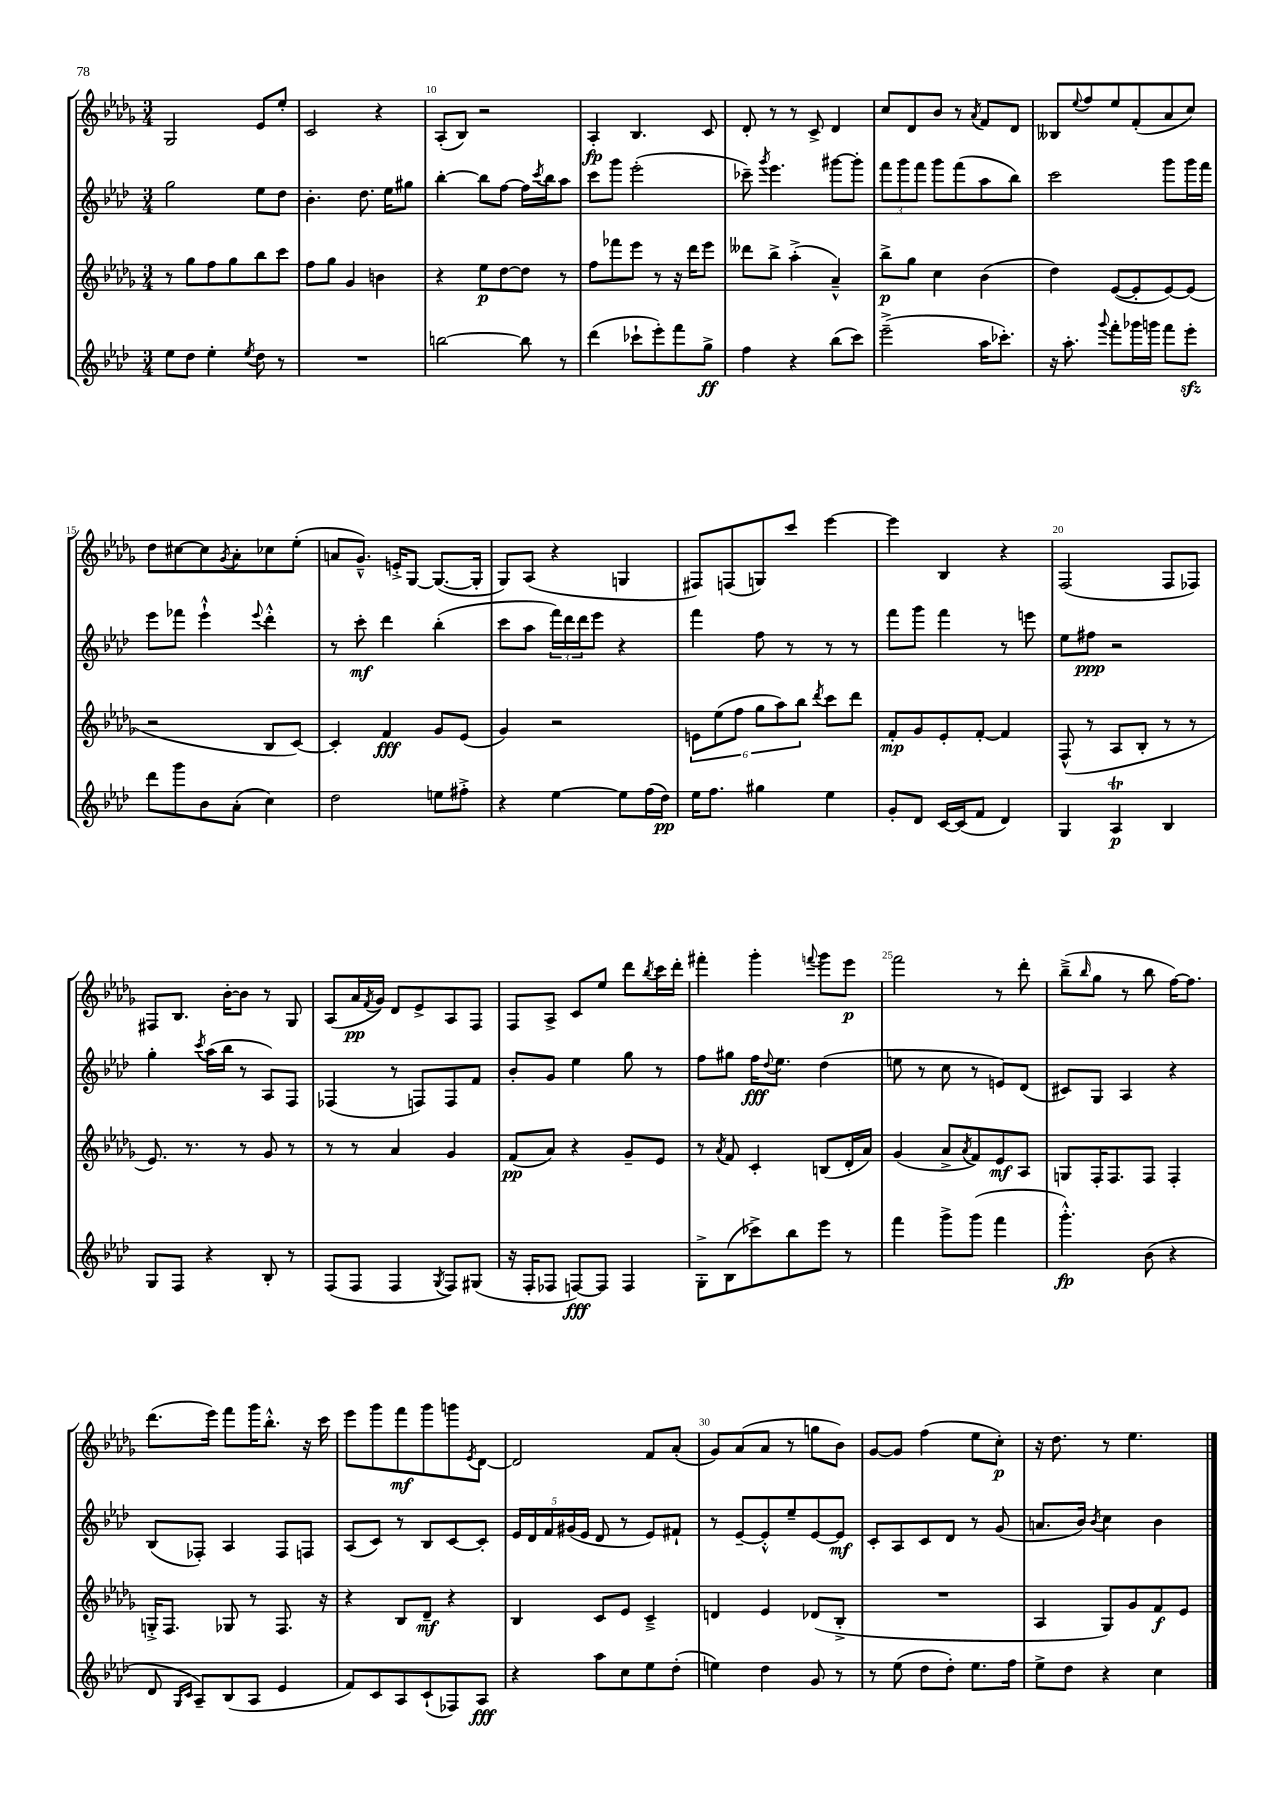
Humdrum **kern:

**kern	**dynam	**kern	**dynam	**kern	**dynam	**kern	**dynam
*part4	*part4	*part3	*part3	*part2	*part2	*part1	*part1
*staff4	*staff4	*staff3	*staff3	*staff2	*staff2	*staff1	*staff1
*clefG2	*	*clefG2	*	*clefG2	*	*clefG2	*
*k[b-e-a-d-]	*	*k[b-e-a-d-g-]	*	*k[b-e-a-d-]	*	*k[b-e-a-d-g-]	*
*M3/4	*	*M3/4	*	*M3/4	*	*M3/4	*
=8	=8	=8	=8	=8	=8	=8	=8
8ee-\L	.	8r	.	2gg\	.	2G-/	.
8dd-\J	.	8gg-\L	.	.	.	.	.
4ee-'\	.	8ff\	.	.	.	.	.
.	.	8gg-\	.	.	.	.	.
8qee-/	.	.	.	.	.	.	.
8dd-\	.	8bb-\	.	8ee-\L	.	8e-/L	.
8r	.	8ccc\J	.	8dd-\J	.	8ee-'/J	.
=9	=9	=9	=9	=9	=9	=9	=9
2.r	.	8ff\L	.	4.b-'\	.	2c/	.
.	.	8gg-\J	.	.	.	.	.
.	.	4g-/	.	.	.	.	.
.	.	.	.	8.dd-\	.	.	.
.	.	4bn\	.	.	.	4r	.
.	.	.	.	16ee-\KL	.	.	.
.	.	.	.	8gg#X\J	.	.	.
=10	=10	=10	=10	=10	=10	=10	=10
[2bbn\	.	4r	.	[4bb-'\	.	(8A-'/L	.
.	.	.	.	.	.	8B-/J)	.
.	.	8ee-\L	p	8bb-\L]	.	2r	.
.	.	[8dd-\	.	[8ff\J	.	.	.
8bb\]	.	8dd-\J]	.	16ff\LL]	.	.	.
.	.	.	.	8qccc/	.	.	.
.	.	.	.	16bb-\J	.	.	.
8r	.	8r	.	8aa-\J	.	.	.
=11	=11	=11	=11	=11	=11	=11	=11
(4ddd-\	.	8ff\L	.	8ccc\L	.	4A-'/	fp
.	.	8fff-X\	.	8ggg\J	.	.	.
8ccc-X`\L	.	8eee-\J	.	(2eee-'\	.	4.B-/	.
8eee-'\)	.	8r	.	.	.	.	.
8fff\	.	16r	.	.	.	.	.
.	.	16ddd-\KL	.	.	.	.	.
8gg^\J	ff	8eee-\J	.	.	.	8c/	.
=12	=12	=12	=12	=12	=12	=12	=12
4ff\	.	8ddd--X\L	.	8ccc-X~\)	.	8d-'/	.
.	.	.	.	8qggg/	.	.	.
.	.	8bb-^\J	.	4.eee-\	.	8r	.
4r	.	(4aa-'^\	.	.	.	8r	.
.	.	.	.	.	.	8c^/	.
(8bb-\L	.	4a-~^^/)	.	[8ggg#X\L	.	4d-/	.
8ccc\J)	.	.	.	8ggg#'\J]	.	.	.
=13	=13	=13	=13	=13	=13	=13	=13
(2eee-~^\	.	8bb-^\L	p	12fff\L	.	8cc/L	.
.	.	.	.	12ggg\	.	.	.
.	.	8gg-\J	.	.	.	8d-/	.
.	.	.	.	12fff\J	.	.	.
.	.	4cc\	.	8ggg\L	.	8b-/J	.
.	.	.	.	(8fff\	.	8r	.
.	.	.	.	.	.	8qa-/	.
16aa-\KL	.	(4b-\	.	8aa-\	.	8f/L	.
8.ccc-X'\J)	.	.	.	.	.	.	.
.	.	.	.	8bb-\J)	.	8d-/J	.
=14	=14	=14	=14	=14	=14	=14	=14
16r	.	4dd-\)	.	2ccc\	.	8B--X/L	.
8.aa-'\	.	.	.	.	.	.	.
.	.	.	.	.	.	8qqee-/	.
.	.	.	.	.	.	8ff/	.
8qqggg/	.	.	.	.	.	.	.
8fff'\L	.	([8e-/L	.	.	.	8ee-/	.
16ggg-X\L	.	8e-'/]	.	.	.	(8f'/	.
16gggn\JJ	.	.	.	.	.	.	.
8fff\L	.	[8e-/)	.	8ggg\L	.	8a-/	.
8eee-zz'\J	.	(8e-/J]	.	16ggg\L	.	8cc/J)	.
.	.	.	.	16fff\JJ	.	.	.
!!LO:LB:g=z
=15	=15	=15	=15	=15	=15	=15	=15
8ddd-\L	.	2r	.	8eee-\L	.	8dd-\L	.
8ggg\	.	.	.	8fff-X\J	.	[8cc#X\	.
8b-\	.	.	.	4eee-`^^\	.	8cc#\]	.
.	.	.	.	.	.	8qg-/	.
(8a-'\J	.	.	.	.	.	8a-'\	.
.	.	.	.	8qqeee-/	.	.	.
4cc\)	.	8B-/L	.	4ddd-'^^\	.	8cc-X\	.
.	.	[8c/J)	.	.	.	(8ee-'\J	.
=16	=16	=16	=16	=16	=16	=16	=16
2dd-\	.	4c'/]	.	8r	.	8an/L	.
.	.	.	.	8ccc'\	mf	8.g-~^^/J)	.
.	.	4f/	fff	4ddd-\	.	.	.
.	.	.	.	.	.	16en'^/KL	.
.	.	.	.	.	.	[8G-/J	.
8een\L	.	8g-/L	.	(4bb-'\	.	(8.G-/L_	.
8ff#X'^\J	.	(8e-/J	.	.	.	.	.
.	.	.	.	.	.	16G-'/Jk]	.
=17	=17	=17	=17	=17	=17	=17	=17
4r	.	4g-/)	.	8ccc\L	.	8G-/L)	.
.	.	.	.	8aa-\J	.	(8A-/J	.
[4ee-\	.	2r	.	24fff\LL)	.	4r	.
.	.	.	.	24ddd-\	.	.	.
.	.	.	.	24ddd-\J	.	.	.
.	.	.	.	8eee-\J	.	.	.
8ee-\L]	.	.	.	4r	.	4Gn/	.
(16ff\L	.	.	.	.	.	.	.
16dd-\JJ)	pp	.	.	.	.	.	.
=18	=18	=18	=18	=18	=18	=18	=18
16ee-\KL	.	12en\L	.	4fff\	.	8F#X/L)	.
8.ff\J	.	.	.	.	.	.	.
.	.	(12ee-\	.	.	.	.	.
.	.	.	.	.	.	(8Fn/	.
.	.	12ff\J	.	.	.	.	.
4gg#X\	.	12gg-\L	.	8ff\	.	8Gn/)	.
.	.	12aa-\)	.	.	.	.	.
.	.	.	.	8r	.	8ccc/J	.
.	.	12bb-\J	.	.	.	.	.
.	.	8qddd-/	.	.	.	.	.
4ee-\	.	8ccc\L	.	8r	.	[4eee-\	.
.	.	8ddd-\J	.	8r	.	.	.
=19	=19	=19	=19	=19	=19	=19	=19
8g'/L	.	8f'/L	mp	8fff\L	.	4eee-\]	.
8d-/J	.	8g-/	.	8ggg\J	.	.	.
[16c/LL	.	8e-'/	.	4fff\	.	4B-/	.
(16c/J]	.	.	.	.	.	.	.
8f/J	.	[8f'/J	.	.	.	.	.
4d-/)	.	4f/]	.	8r	.	4r	.
.	.	.	.	8eeen\	.	.	.
=20	=20	=20	=20	=20	=20	=20	=20
4G/	.	(8F^^/	.	8ee-\L	.	(2F/	.
.	.	8r	.	8ff#X\J	ppp	.	.
4A-T/	p	8A-/L	.	2r	.	.	.
.	.	8B-'/J	.	.	.	.	.
4B-/	.	8r	.	.	.	8F/L	.
.	.	8r	.	.	.	8F-X/J)	.
!!LO:LB:g=z
=21	=21	=21	=21	=21	=21	=21	=21
8G/L	.	8.e-/)	.	4gg'\	.	8F#X/L	.
8F/J	.	.	.	.	.	8.B-/J	.
.	.	8.r	.	.	.	.	.
.	.	.	.	8qccc/	.	.	.
4r	.	.	.	(16aa-\LL	.	.	.
.	.	.	.	16bb-\JJ	.	[16b-'\KL	.
.	.	8r	.	8r	.	8b-\J]	.
8B-'/	.	8g-/	.	8A-/L)	.	8r	.
8r	.	8r	.	8F/J	.	8G-/	.
=22	=22	=22	=22	=22	=22	=22	=22
(8F/L	.	8r	.	(4F-X/	.	(8A-/L	.
8F/J	.	8r	.	.	.	16a-/L	pp
.	.	.	.	.	.	8qf/	.
.	.	.	.	.	.	16g-/JJ)	.
4F/	.	4a-/	.	8r	.	8d-/L	.
.	.	.	.	8Fn/L)	.	8e-^/	.
8qG/	.	.	.	.	.	.	.
8F/L)	.	4g-/	.	8F/	.	8A-/	.
(8G#X/J	.	.	.	8f/J	.	8F/J	.
=23	=23	=23	=23	=23	=23	=23	=23
16r	.	(8f/L	pp	8b-'/L	.	8F/L	.
16F'/KL	.	.	.	.	.	.	.
8F-X/J	.	8a-/J)	.	8g/J	.	8A-^/J	.
[8Fn/L)	fff	4r	.	4ee-\	.	8c/L	.
8F/J]	.	.	.	.	.	8ee-/J	.
4F/	.	8g-~/L	.	8gg\	.	8ddd-\L	.
.	.	.	.	.	.	8qbb-/	.
.	.	8e-/J	.	8r	.	16ccc\L	.
.	.	.	.	.	.	16ddd-'\JJ	.
=24	=24	=24	=24	=24	=24	=24	=24
8G'^\L	.	8r	.	8ff\L	.	4fff#X'\	.
.	.	8qa-/	.	.	.	.	.
(8B-\	.	8f/	.	8gg#X\J	.	.	.
8ccc-X^\)	.	4c'/	.	16ff\KL	fff	4ggg-'\	.
.	.	.	.	8qqdd-/	.	.	.
.	.	.	.	8.ee-\J	.	.	.
8bb-\	.	.	.	.	.	.	.
.	.	.	.	.	.	8qqfffn/	.
8eee-\J	.	(8Bn/L	.	(4dd-\	.	8ggg-\L	.
8r	.	16d-'/L	.	.	.	8eee-\J	p
.	.	16a-/JJ)	.	.	.	.	.
=25	=25	=25	=25	=25	=25	=25	=25
4fff\	.	(4g-/	.	8een\	.	2fff\	.
.	.	.	.	8r	.	.	.
8ggg^\L	.	8a-^/L	.	8cc\	.	.	.
.	.	8qa-/	.	.	.	.	.
(8ggg\J	.	8f/)	.	8r	.	.	.
4fff\	.	8e-/	mf	8en/L)	.	8r	.
.	.	8A-/J	.	(8d-/J	.	8ddd-'\	.
=26	=26	=26	=26	=26	=26	=26	=26
4.ggg'^^\)	fp	8Gn/L	.	8c#X/L)	.	(8bb-~^\L	.
.	.	.	.	.	.	16qqbb-/	.
.	.	16F'/K	.	8G/J	.	8gg-\J	.
.	.	8.F/	.	.	.	.	.
.	.	.	.	4A-/	.	8r	.
(8b-\	.	8F/J	.	.	.	8bb-\	.
4r	.	4F'/	.	4r	.	[16ff\KL)	.
.	.	.	.	.	.	8.ff\J]	.
!!LO:LB:g=z
=27	=27	=27	=27	=27	=27	=27	=27
8d-/	.	16Gn'^/KL	.	(8B-/L	.	(8.ddd-\L	.
.	.	8.F/J	.	.	.	.	.
16qqG/LL	.	.	.	.	.	.	.
16qqc/JJ	.	.	.	.	.	.	.
8A-~/L)	.	.	.	8F-X'/J)	.	.	.
.	.	.	.	.	.	16eee-\Jk)	.
(8B-/	.	8G-X/	.	4A-/	.	8fff\L	.
8A-/J	.	8r	.	.	.	16ggg-\K	.
.	.	.	.	.	.	8.bb-'^^\J	.
4e-/	.	8.F/	.	8F-/L	.	.	.
.	.	.	.	8Fn/J	.	16r	.
.	.	16r	.	.	.	16ccc\	.
=28	=28	=28	=28	=28	=28	=28	=28
8f/L)	.	4r	.	(8A-/L	.	8eee-\L	.
8c/	.	.	.	8c/J)	.	8ggg-\	.
8A-/	.	8B-/L	.	8r	.	8fff\	mf
(8c`/	.	8d-~/J	mf	8B-/L	.	8ggg-\	.
8F-X/)	.	4r	.	[8c/	.	8gggn\	.
.	.	.	.	.	.	8qe-/	.
8A-/J	fff	.	.	8c'/J]	.	[8d-\J	.
=29	=29	=29	=29	=29	=29	=29	=29
4r	.	4B-/	.	20e-/LL	.	2d-/]	.
.	.	.	.	20d-/	.	.	.
.	.	.	.	20f/	.	.	.
.	.	.	.	(20g#X/	.	.	.
.	.	.	.	20e-/JJ	.	.	.
8aa-\L	.	8c/L	.	8d-/	.	.	.
8cc\	.	8e-/J	.	8r	.	.	.
8ee-\	.	4c~^/	.	8e-/L)	.	8f/L	.
(8dd-'\J	.	.	.	8f#X`/J	.	(8a-'/J	.
=30	=30	=30	=30	=30	=30	=30	=30
4een\)	.	4dn/	.	8r	.	8g-/L)	.
.	.	.	.	[8e-~/L	.	(8a-/	.
4dd-\	.	4e-/	.	8e-'^^/]	.	8a-/J	.
.	.	.	.	8ee-~/	.	8r	.
8g/	.	(8d-X/L	.	[8e-/	.	8ggn\L	.
8r	.	8B-'^/J	.	8e-/J]	mf	8b-\J)	.
=31	=31	=31	=31	=31	=31	=31	=31
8r	.	2.r	.	8c'/L	.	[8g-/L	.
(8ee-\	.	.	.	8A-/	.	8g-/J]	.
8dd-\L	.	.	.	8c/	.	(4ff\	.
8dd-'\J)	.	.	.	8d-/J	.	.	.
8.ee-\L	.	.	.	8r	.	8ee-\L	.
.	.	.	.	(8g/	.	8cc'\J)	p
16ff\Jk	.	.	.	.	.	.	.
=32	=32	=32	=32	=32	=32	=32	=32
8ee-^\L	.	4A-/	.	8.an/L	.	16r	.
.	.	.	.	.	.	8.dd-\	.
8dd-\J	.	.	.	.	.	.	.
.	.	.	.	16b-/Jk)	.	.	.
.	.	.	.	8qb-/	.	.	.
4r	.	8G-/L)	.	4cc\	.	8r	.
.	.	8g-/	.	.	.	4.ee-\	.
4cc\	.	8f/	f	4b-\	.	.	.
.	.	8e-/J	.	.	.	.	.
==	==	==	==	==	==	==	==
*-	*-	*-	*-	*-	*-	*-	*-
